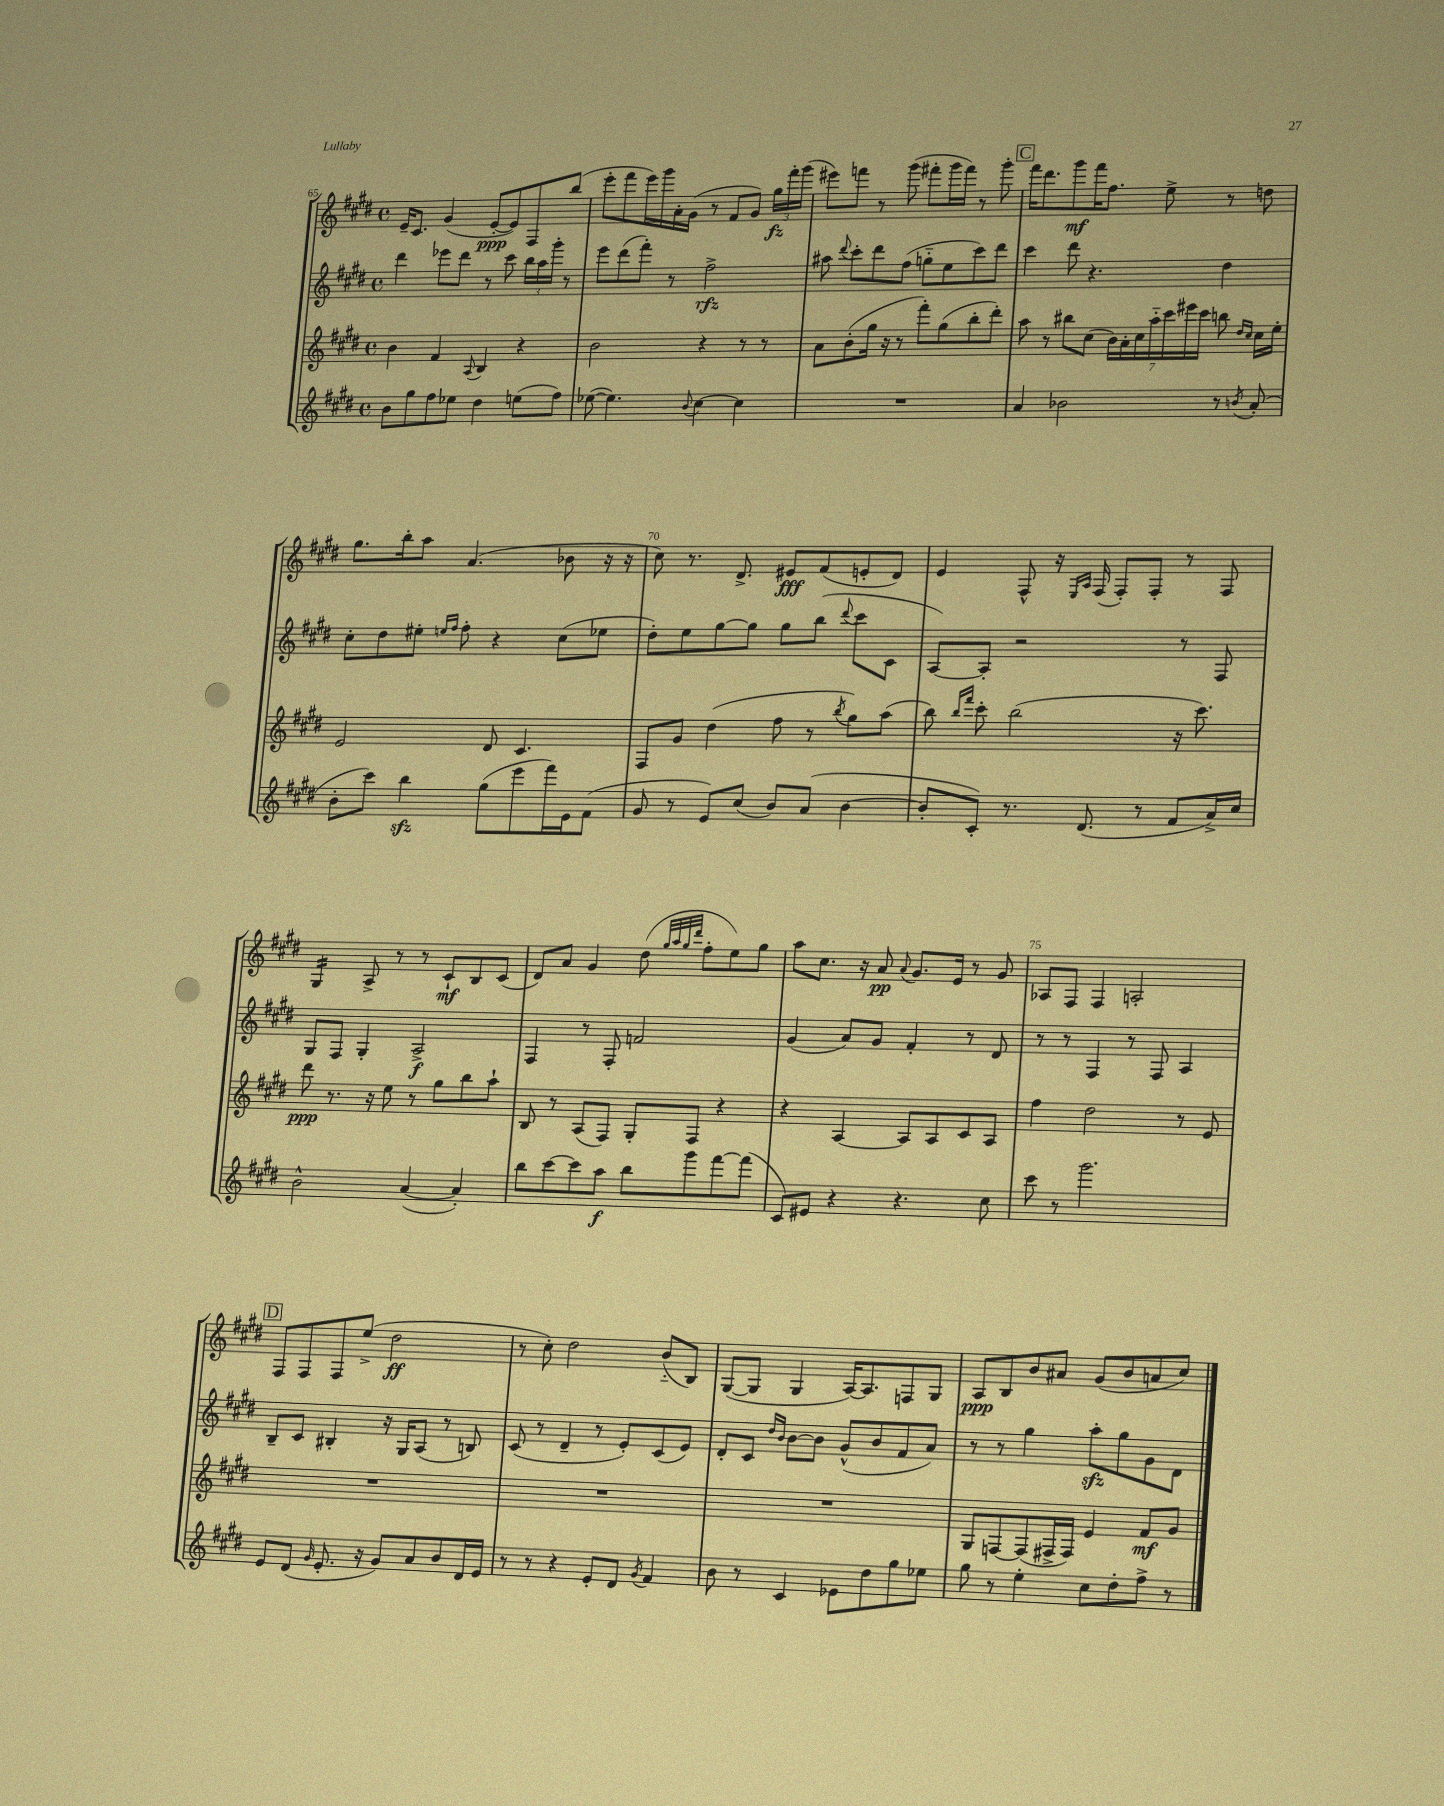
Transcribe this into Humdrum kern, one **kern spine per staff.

**kern	**kern	**kern	**kern
*staff4	*staff3	*staff2	*staff1
*clefG2	*clefG2	*clefG2	*clefG2
*k[f#c#g#d#]	*k[f#c#g#d#]	*k[f#c#g#d#]	*k[f#c#g#d#]
*M4/4	*M4/4	*M4/4	*M4/4
*met(c)	*met(c)	*met(c)	*met(c)
8b\L	4b\	4ddd#\	16e~/LK
.	.	.	8.c#/J
8gg#\	.	.	.
8ff#\	4f#/	8eee-\L	(4g#/
8ee-\J	.	8ddd#\J	.
.	8qqA/	.	.
4dd#\	4B/	8r	[8e'/L
.	.	8ccc#\	8e/])
(8ee\L	4r	24bb\LL	8F#/
.	.	24aa\	.
.	.	24ggg#'\JJ	.
8ff#\J)	.	8r	(8bb/J
=	=	=	=
([8ee-\	2b\	8eee\L	8eee'\L
4.ee-\])	.	(8ddd#\	8fff#\
.	.	8fff#'\J)	16eee\L)
.	.	.	16ggg#\
.	.	8r	16a'\
.	.	.	(16g#\JJ
8qqb/	.	.	.
[4cc#\	4r	2ff#^\	8r
.	.	.	8f#/L
4cc#\]	8r	.	8g#/J)
.	8r	.	24gg#\LL
.	.	.	24fff#'\
.	.	.	(24ggg#\JJ
=	=	=	=
1r	8a\L	8aa#\	8eee#\L)
.	.	8qqddd#/	.
.	(8b'\	8ccc#'\L	8fff\J
.	16gg#\Jk	8ddd#\	8r
.	16r	.	.
.	8r	(8ff#\J	(8ggg#\
.	8fff#'\L)	8gg'~\L	8fff#'\L
.	(8gg#\	8ee\	16ggg#\L
.	.	.	16fff#\JJ)
.	8bb'\	8ccc#\)	8r
.	8ddd#'\J)	8ddd#\J	8ggg#'\
=	=	=	=
4a/	8aa\	4ccc#\	16fff#\LK
.	.	.	8.ddd#\
.	8r	.	.
2b-\	8bb#\L	8ddd#\	8ggg#\
.	(8cc#\J	4.r	16fff#\K
.	.	.	8.ff#\J
.	28b\LL)	.	.
.	28a'\	.	.
.	28cc#\	.	.
.	28aa'~\	.	.
.	.	.	8ee^\
.	28ccc#\	.	.
.	28eee#\	.	.
.	28ccc#\JJ	.	.
8r	8bb\	4dd#\	8r
.	16qqdd#/LL	.	.
8qb/	16qqcc#/JJ	.	.
(8a'/	16cc#\LL	.	8dd\
.	16ee'\JJ	.	.
=	=	=	=
8b'\L	2e/	8cc#'\L	8.gg#\L
8ccc#\J)	.	8dd#\	.
.	.	.	16bb'\k
4bb\	.	8ee#'\J	8aa\J
.	.	16qqee/LL	.
.	.	16qqff#/JJ	.
.	.	8ff#'\	(4.a/
(8gg#\L	8d#/	4r	.
8eee\	4.c#/	.	.
16fff#\L)	.	(8cc#\L	8b-\
16e\J	.	.	.
(8f#\J	.	8ee-\J	16r
.	.	.	16r
=	=	=	=
8g#/	8F#/L	8dd#'\L)	8cc#\)
8r	8g#/J	8ee\	8.r
8e/L)	(4dd#\	[8gg#\	.
.	.	.	8.d#^/
(8cc#/J	.	8gg#\]J	.
8b/L)	8ff#\	8gg#\L	8e#/L
(8a/J	8r	(8bb\J	(8f#/
.	8qbb/	8qqddd#/	.
[4b\	8gg#\L)	8ccc#\L	8e'/
.	(8aa\J	8c#\J	8d#/J)
=	=	=	=
8b'/]L	8bb\)	[8A/L)	4e/
.	16qqbb/LL	.	.
.	16qqfff#/JJ	.	.
8c#'/J)	8ccc#'\	8A'/]J	.
8.r	(2bb\	2r	8F#^^/
.	.	.	16r
.	.	.	16qqE/LL
.	.	.	16qqA/JJ
(8.d#/	.	.	(16F#/
.	.	.	8F#'/L)
8r	.	.	8F#'/J
8f#/L	16r	8r	8r
.	8.ccc#\)	.	.
16a^/L)	.	8F#/	8F#/
16cc#/JJ	.	.	.
=	=	=	=
2b^^\	8ddd#\	8G#/L	4G#/
.	8.r	8F#/J	.
.	.	4G#'/	8A^/
.	16r	.	.
.	8ee\	.	8r
([4a/	8r	2A^/	8r
.	8gg#\L	.	8c#`/L
4a'/])	8bb\	.	8B/
.	8aa`\J	.	(8c#/J
=	=	=	=
8bb\L	8B/	4F#/	8d#/L)
[8ccc#\	8r	.	8a/J
8ccc#\]	(8A/L	8r	4g#/
8aa\J	8F#/J)	8F#'/	.
8bb\L	8G#'/L	2f/	(8dd#\
.	.	.	32qqgg#/LLL
.	.	.	32qqaa/
.	.	.	32qqgg#/
.	.	.	32qqddd#/JJJ
8ggg#\	8F#/J	.	8ff#'\L
[8fff#\	4r	.	8ee\)
(8fff#\]J	.	.	8gg#\J
=	=	=	=
8c#/L)	4r	(4g#/	8aa\L
8e#/J	.	.	8.cc#\J
4r	[4A/	8a/L)	.
.	.	.	16r
.	.	8g#/J	8a/
.	.	.	8qqa/
4.r	8A/]L	4f#'/	8.g#/L
.	8A/	.	.
.	.	.	16e/Jk
.	8c#/	8r	8r
8cc#\	8A/J	8d#/	8g#/
=	=	=	=
8ccc#\	4ff#\	8r	8A-/L
8r	.	8r	8F#/J
2.ggg#\	2dd#\	4F#/	4F#/
.	.	8r	2A'/
.	.	8F#/	.
.	8r	4A/	.
.	8e/	.	.
=	=	=	=
8e/L	1r	8B~/L	8F#/L
(8d#/J	.	8c#/J	8F#/
16qqg#/	.	.	.
8.e'/	.	4B#'/	8F#/
.	.	.	(8ee^/J
16r	.	.	.
8g#/L)	.	16r	2dd#\
.	.	16G#/LK	.
8a/	.	(8A/J	.
8b/	.	8r	.
16d#/L	.	8B/)	.
16e/JJ	.	.	.
=	=	=	=
8r	1r	(8c#/	8r
8r	.	8r	8cc#'\)
4r	.	4d#~/	2dd#\
8e'/L	.	8r	.
8d#/J	.	8e'/L)	.
8qg#/	.	.	.
4f#/	.	(8c#/	(8b'~/L
.	.	8e/J)	8B/J)
=	=	=	=
8b\	1r	8d#'/L	([8G#/L
8r	.	8c#/J	8G#/]J
.	.	16qqdd#/LL	.
.	.	16qqb/JJ	.
4c#/	.	[8b\L	4G#/
.	.	8b\]J	.
8e-\L	.	(8g#^^/L	[16A/LK)
.	.	.	8.A/]
8dd#\	.	8b/	.
8gg#\	.	8f#/	8F/
8ee-\J	.	8a/J)	8G#/J
=	=	=	=
8gg#\	8G#/L	8r	8A/L
8r	[8F/	8r	8B/
4ee'\	(8F/]	4gg#\	8b/
.	16F#^/L	.	8a#/J
.	16F#/JJ)	.	.
8cc#\L	4e/	8aa'\L	(8g#/L
8dd#'\	.	8gg#\	8b/
8ff#^\J	8f#/L	8g#\	8a/
8r	8g#/J	8d#\J	8cc#/J)
==	==	==	==
*-	*-	*-	*-
